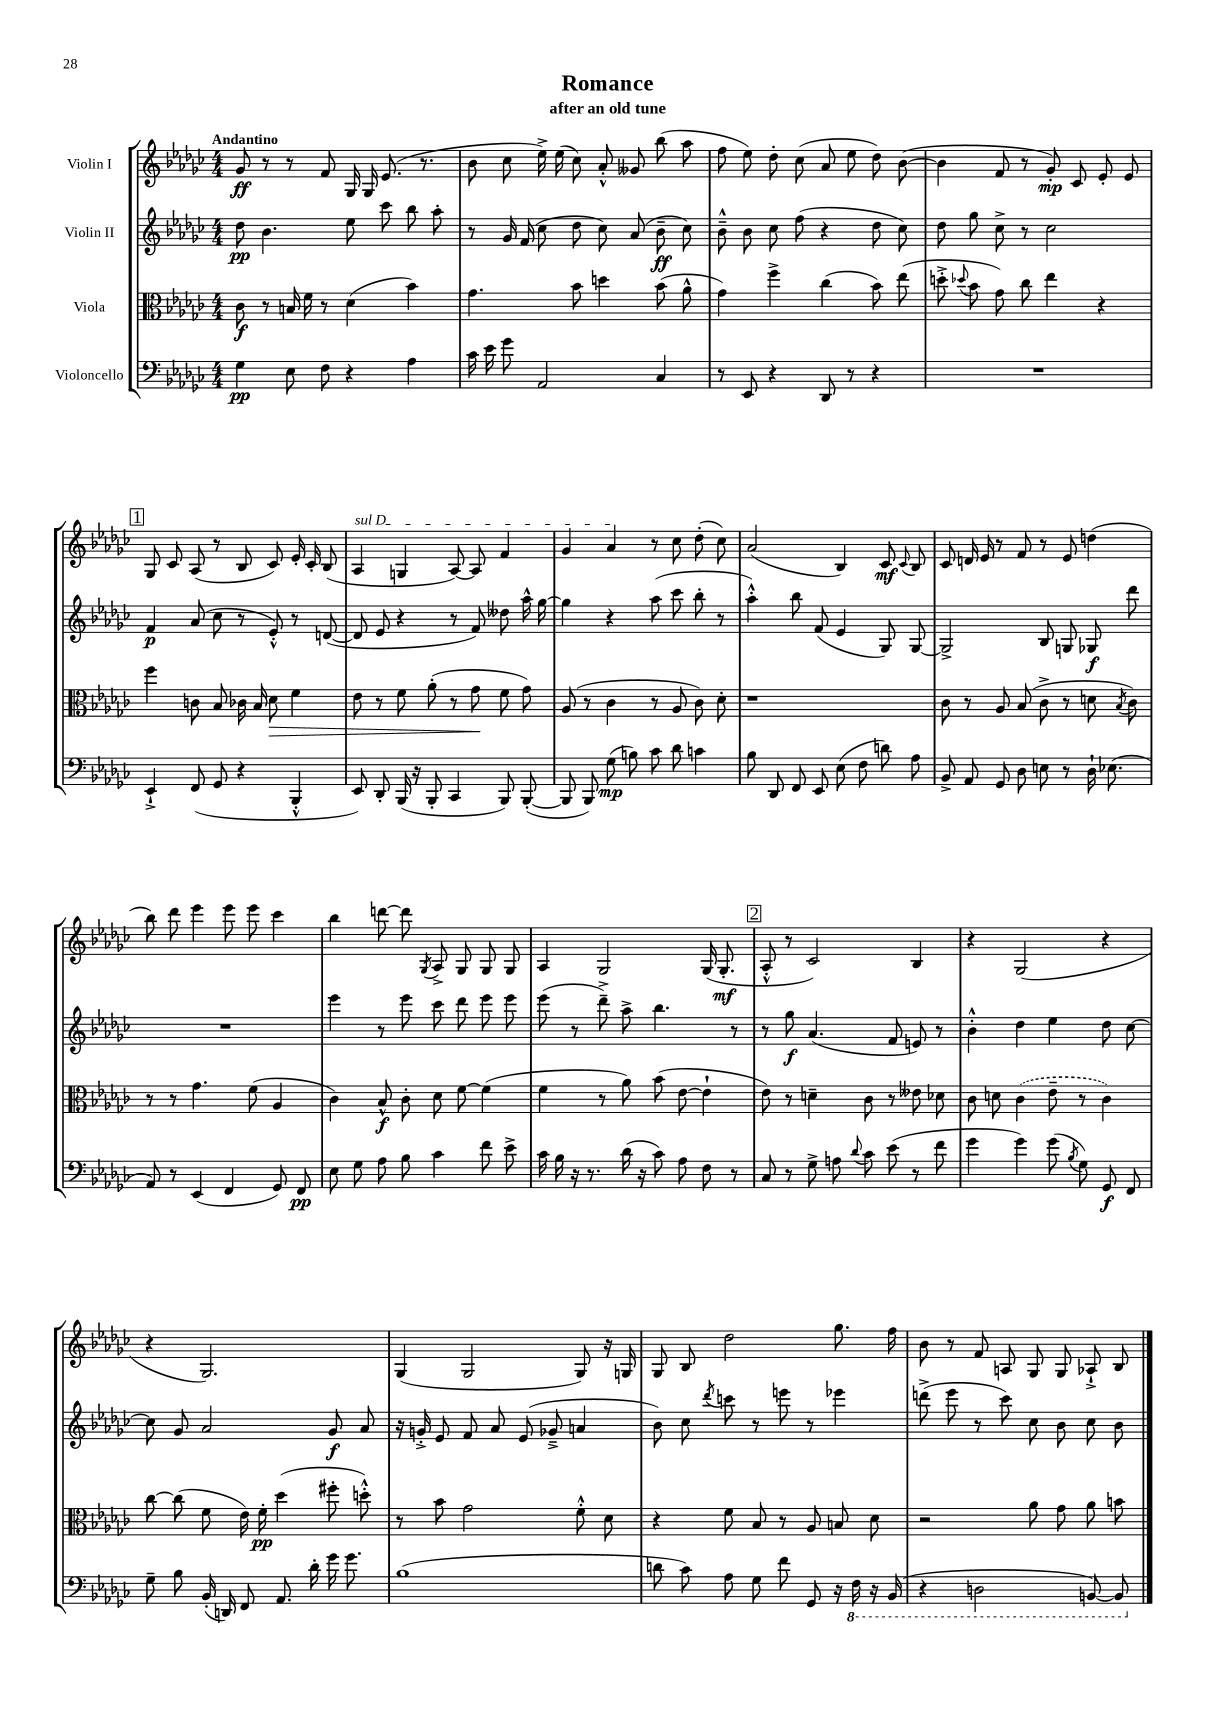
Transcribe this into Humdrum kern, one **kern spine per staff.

**kern	**kern	**kern	**kern
*staff4	*staff3	*staff2	*staff1
*clefF4	*clefC3	*clefG2	*clefG2
*k[b-e-a-d-g-c-]	*k[b-e-a-d-g-c-]	*k[b-e-a-d-g-c-]	*k[b-e-a-d-g-c-]
*M4/4	*M4/4	*M4/4	*M4/4
4G-\	8c-\	8dd-\	8g-/
.	8r	4.b-\	8r
8E-\	16B/	.	8r
.	16f\	.	.
8F\	8r	.	8f/
4r	(4d-\	8ee-\	16G-/
.	.	.	16G-/
.	.	8ccc-\	(8.e-/
4A-\	4b-\)	8bb-\	.
.	.	.	8.r
.	.	8aa-'\	.
=	=	=	=
16c-\	4.g-\	8r	8b-\
16e-\	.	.	.
8g-\	.	16g-/	8cc-\
.	.	(16f/	.
2AA-/	.	8cc-\	16ee-^\)
.	.	.	(16ee-\
.	8b-\	8dd-\	8cc-\)
.	4dd\	8cc-\)	8a-'^^/
.	.	(8a-/	8g--/
4C-/	(8b-\	8b-~\	(8bb-\
.	8a-^^\	8cc-\)	8aa-\
=	=	=	=
8r	4g-\)	8b-~^^\	8ff\
8EE-/	.	8b-\	8ee-\)
4r	4ff^\	8cc-\	8dd-'\
.	.	(8ff\	(8cc-\
8DD-/	(4cc-\	4r	8a-/
8r	.	.	8ee-\
4r	8b-\)	8dd-\	8dd-\)
.	(8ee-\	8cc-\)	([8b-\
=	=	=	=
1r	8dd'^\	8dd-\	4b-\]
.	8qqdd-/	.	.
.	8b-\	8gg-\	.
.	8g-\)	8cc-^\	8f/
.	8cc-\	8r	8r
.	4ee-\	2cc-\	8g-'/)
.	.	.	8c-/
.	4r	.	8e-'/
.	.	.	8e-/
=	=	=	=
4EE-`^/	4ff\	4f/	8G-/
.	.	.	8c-/
(8FF/	8c\	(8a-/	(8A-/
8GG-/	8B-/	8cc-\	8r
4r	16c-\	8r	8B-/
.	16B-/	.	.
.	8d-\	8e-'^^/)	8c-/)
4BBB-'^^/	4f\	8r	16e-'/
.	.	.	16c-'/
.	.	([8d/	(8B-/
=	=	=	=
8EE-/)	8e-\	8d/]	4A-/
8DD-'/	8r	8e-/	.
(16BBB-/	8f\	4r	4G/
16r	.	.	.
8BBB-'/	(8a-'\	.	.
4CC-/	8r	8r	[8A-/)
.	8g-\	8f/)	8A-/]
8BBB-/)	8f\	8dd--\	4f/
([8BBB-'/	8g-\)	16aa-^^\	.
.	.	[16gg-\	.
=	=	=	=
8BBB-/]	(8A-/	4gg-\]	4g-/
8BBB-/)	8r	.	.
(8G-\	4c-\	4r	4a-/
8B\)	.	.	.
8c-\	8r	(8aa-\	8r
8d-\	8A-/	8ccc-\	8cc-\
4c\	8c-\)	8bb-'\	(8dd-'\
.	8d-'\	8r	8cc-\)
=	=	=	=
8B-\	1r	4aa-'^^\)	(2a-/
8DD-/	.	.	.
8FF/	.	8bb-\	.
8EE-/	.	(8f/	.
(8E-\	.	4e-/	4B-/)
8F\	.	.	.
8d\)	.	8G-/)	8c-/
.	.	.	8qqc-/
8A-\	.	[8G-/	8B-/
=	=	=	=
8BB-^/	8c-\	2G-^/]	8c-/
8AA-/	8r	.	16d/
.	.	.	16e-/
8GG-/	8A-/	.	8r
8D-\	(8B-/	.	8f/
8E\	8c-^\	8B-/	8r
8r	8r	8G/	8e-/
16D-`\	8d\	8G-/	(4dd\
(8.E-\	.	.	.
.	8qB-/	.	.
.	8c-\)	8ddd-\	.
=	=	=	=
8AA-/)	8r	1r	8bb-\)
8r	8r	.	8ddd-\
(4EE-/	4.g-\	.	4eee-\
4FF/	.	.	8eee-\
.	(8f\	.	8eee-\
8GG-/)	4A-/	.	4ccc-\
8FF/	.	.	.
=	=	=	=
8E-\	4c-\)	4eee-\	4bb-\
8G-\	.	.	.
8A-\	8B-^^/	8r	[8ddd\
8B-\	8c-'\	8eee-\	8ddd\]
.	.	.	8qG-/
4c-\	8d-\	8ccc-\	8A-^/
.	[8f\	8ddd-\	8G-/
8f\	(4f\]	8eee-\	8G-/
8e-^\	.	8eee-\	8G-/
=	=	=	=
16c-\	4f\	(8eee-\	4A-/
16B-\	.	.	.
16r	.	8r	.
8.r	.	.	.
.	8r	8ddd-~^\)	2G-/
(16d-\	8a-\)	8aa-^\	.
16r	.	.	.
8c-\)	(8b-\	4.bb-\	.
8A-\	[8e-\	.	.
8F\	4e-`\]	.	(16G-/
.	.	.	8.G-'/
8r	.	8r	.
=	=	=	=
8C-/	8e-\)	8r	8A-'^^/
8r	8r	8gg-\	8r
8G-^\	4d~\	(4.a-/	2c-/)
8A\	.	.	.
8qqd-/	.	.	.
8c-\	8c-\	.	.
(8e-\	8r	8f/	.
8r	8e--\	8e/)	4B-/
8f\	8d-\	8r	.
=	=	=	=
4g-\	8c-\	4b-'^^\	4r
.	8d\	.	.
4g-\)	(4c-\	4dd-\	(2G-/
(8g-\	8e-~\	4ee-\	.
8qB-/	.	.	.
8G-\)	8r	.	.
8GG-/	4c-\)	8dd-\	4r
8FF/	.	[8cc-\	.
=	=	=	=
8G-~\	[8cc-\	8cc-\]	4r
8B-\	(8cc-\]	8g-/	.
(16BB-'/	8f\	2a-/	2.G-/)
16DD/)	.	.	.
8FF/	16e-\)	.	.
.	16f'\	.	.
8.AA-/	(4dd-\	.	.
16d-'\	.	.	.
16g-\	8ff#'\	8g-/	.
8.g-\	.	.	.
.	8dd'^^\)	8a-/	.
=	=	=	=
(1B-	8r	16r	(4G-/
.	.	16g'^/	.
.	8b-\	8e-/	.
.	2g-\	8f/	2G-/
.	.	8a-/	.
.	.	(8e-/	.
.	.	8g-~^/	.
.	8f'^^\	4a/	8G-/)
.	8d-\	.	16r
.	.	.	16G/
=	=	=	=
8d\	4r	8b-\)	8G-/
8c-\)	.	8cc-\	8B-/
.	.	8qddd-/	.
8A-\	8f\	8ccc\	2dd-\
8G-\	8B-/	8r	.
8f\	8r	8eee\	.
8GG-/	8A-/	8r	.
16r	8B/	4eee-\	8.gg-\
16FF\	.	.	.
16r	8d-\	.	.
(16BBB-/	.	.	16ff\
=	=	=	=
4r	2r	(8ddd^\	8b-\
.	.	8eee-\	8r
2DD\	.	8r	8f/
.	.	8ccc-\)	8A/
.	8a-\	8cc-\	8G-/
.	8g-\	8b-\	8G-/
[8BBB/)	8a-\	8cc-\	8A-`^/
8BBB/]	8b\	8b-\	8B-/
==	==	==	==
*-	*-	*-	*-
